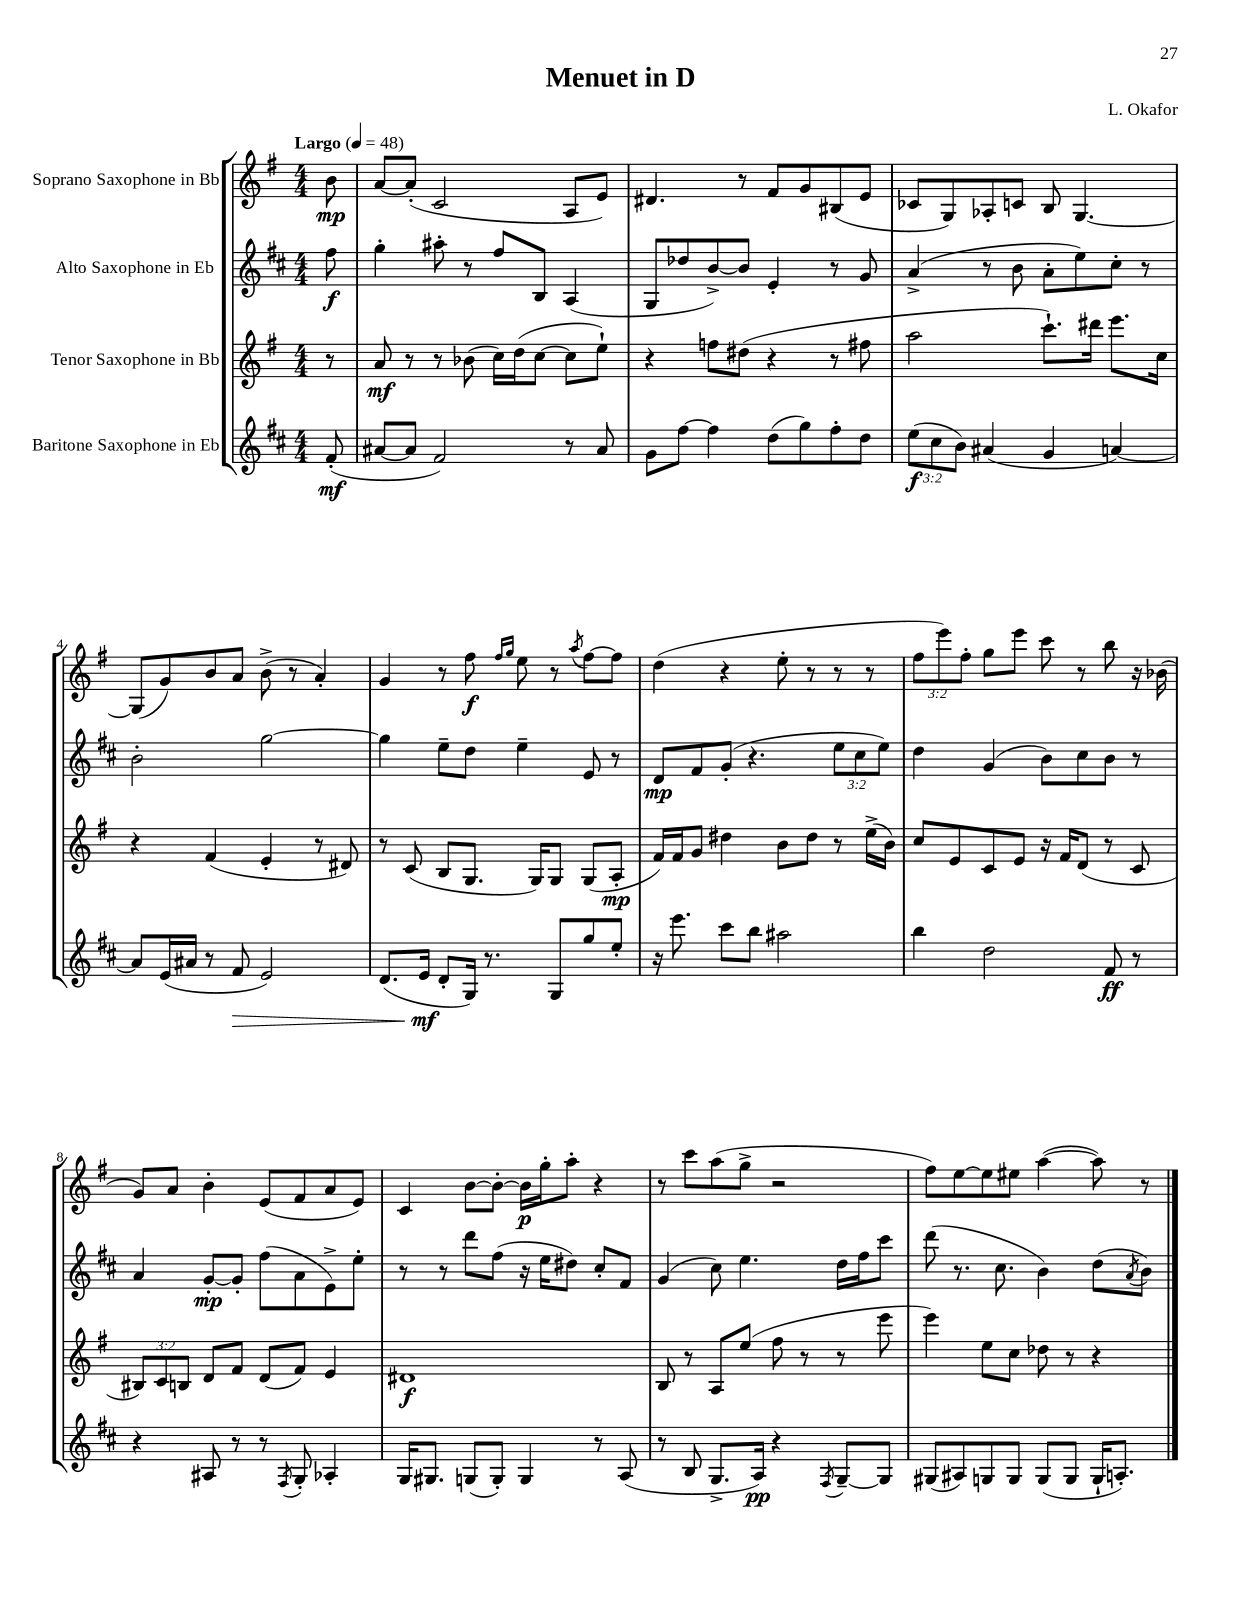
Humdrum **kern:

**kern	**kern	**kern	**kern
*staff4	*staff3	*staff2	*staff1
*clefG2	*clefG2	*clefG2	*clefG2
*k[f#c#]	*k[f#]	*k[f#c#]	*k[f#]
*M4/4	*M4/4	*M4/4	*M4/4
*MM48	*MM48	*MM48	*MM48
(8f#'/	8r	8ff#\	8b\
=	=	=	=
[8a#/L	8a/	4gg'\	[8a/L
8a#/]J	8r	.	(8a'/]J
2f#/)	8r	8aa#'\	2c/
.	(8b-\	8r	.
.	16cc\LL)	8ff#/L	.
.	(16dd\J	.	.
.	[8cc\J	8B/J	.
8r	8cc\]L	(4A/	8A/L
8a#/	8ee`\J)	.	8e/J)
=	=	=	=
8g\L	4r	8G/L	4.d#/
[8ff#\J	.	8dd-/	.
4ff#\]	8ff\L	[8b^/)	.
.	(8dd#\J	8b/]J	8r
(8dd\L	4r	4e'/	8f#/L
8gg\)	.	.	8g/
8ff#'\	8r	8r	(8B#/
8dd\J	8ff#\	8g/	8e/J
=	=	=	=
(12ee\L	2aa\	(4a^/	8c-/L
12cc#\	.	.	.
.	.	.	8G/)
12b\J)	.	.	.
(4a#/	.	8r	8A-'/
.	.	8b\	8c/J
4g/	8.ccc`\L)	8a'\L	8B/
.	.	8ee\)	[4.G/
.	16ddd#\Jk	.	.
[4a/)	8.eee\L	8cc#'\J	.
.	.	8r	.
.	16cc\Jk	.	.
=	=	=	=
8a/]L	4r	2b'\	(8G/]L
(16e/L	.	.	8g/)
16a#/JJ	.	.	.
8r	(4f#/	.	8b/
8f#/	.	.	8a/J
2e/)	4e'/	[2gg\	(8b^\
.	.	.	8r
.	8r	.	4a'/)
.	8d#/)	.	.
=	=	=	=
(8.d/L	8r	4gg\]	4g/
.	(8c/	.	.
16e/Jk	.	.	.
8d'/L	8B/L	8ee~\L	8r
16G/Jk)	8.G/J	8dd\J	8ff#\
8.r	.	.	.
.	.	.	16qqff#/LL
.	.	.	16qqgg/JJ
.	.	4ee~\	8ee\
.	16G/LK)	.	.
8G/L	8G/J	.	8r
.	.	.	8qaa/
8gg/	(8G/L	8e/	[8ff#\L
8ee'/J	8A'/J	8r	8ff#\]J
=	=	=	=
16r	16f#/LL)	8d/L	(4dd\
8.eee\	16f#/J	.	.
.	8g/J	8f#/	.
8ccc#\L	4dd#\	(8g'/J	4r
8bb\J	.	4.r	.
2aa#\	8b\L	.	8ee'\
.	8dd#\J	.	8r
.	8r	12ee\L	8r
.	.	12cc#\	.
.	(16ee^\LL	.	8r
.	.	12ee\J)	.
.	16b\JJ)	.	.
=	=	=	=
4bb\	8cc/L	4dd\	12ff#\L
.	.	.	12eee\)
.	8e/	.	.
.	.	.	12ff#'\J
2dd\	8c/	(4g/	8gg\L
.	8e/J	.	8eee\J
.	16r	8b\L)	8ccc\
.	16f#/LK	.	.
.	(8d/J	8cc#\	8r
8f#/	8r	8b\J	8bb\
8r	8c/	8r	16r
.	.	.	(16b-\
=	=	=	=
4r	12B#/L)	4a/	8g/L)
.	12c/	.	.
.	.	.	8a/J
.	12B/J	.	.
8A#/	8d/L	[8g'/L	4b'\
8r	8f#/J	8g'/]J	.
8r	(8d/L	(8ff#\L	(8e/L
8qF#/	.	.	.
8G'/	8f#/J)	8a\	8f#/
4A-'/	4e/	8e^\)	8a/
.	.	8ee'\J	8e/J)
=	=	=	=
16G/LK	1d#	8r	4c/
8.G#/J	.	.	.
.	.	8r	.
(8G/L	.	8ddd\L	[8b\L
8G'/J)	.	(8ff#\J	8b'\_J
4G/	.	16r	16b\]LL
.	.	16ee\LK	16gg'\J
.	.	8dd#\J)	8aa'\J
8r	.	8cc#'/L	4r
(8A/	.	8f#/J	.
=	=	=	=
8r	8B/	(4g/	8r
8B/	8r	.	8ccc\L
8.G^/L	8A/L	8cc#\)	(8aa\
.	(8ee/J	4.ee\	8gg^\J
16A/Jk)	.	.	.
4r	8ff#\	.	2r
.	8r	.	.
8qF#/	.	.	.
[8G~/L	8r	16dd\LL	.
.	.	16ff#\J	.
8G/]J	8eee\	8ccc#\J	.
=	=	=	=
(8G#/L	4eee\)	(8ddd\	8ff#\L)
8A#/)	.	8.r	[8ee\
8G/	8ee\L	.	8ee\]
.	.	8.cc#\	.
8G/J	8cc\J	.	8ee#\J
(8G/L	8dd-\	4b\)	([4aa\
8G/J	8r	.	.
16G`/LK	4r	(8dd\L	8aa\])
8.A'/J)	.	.	.
.	.	8qa/	.
.	.	8b\J)	8r
==	==	==	==
*-	*-	*-	*-
